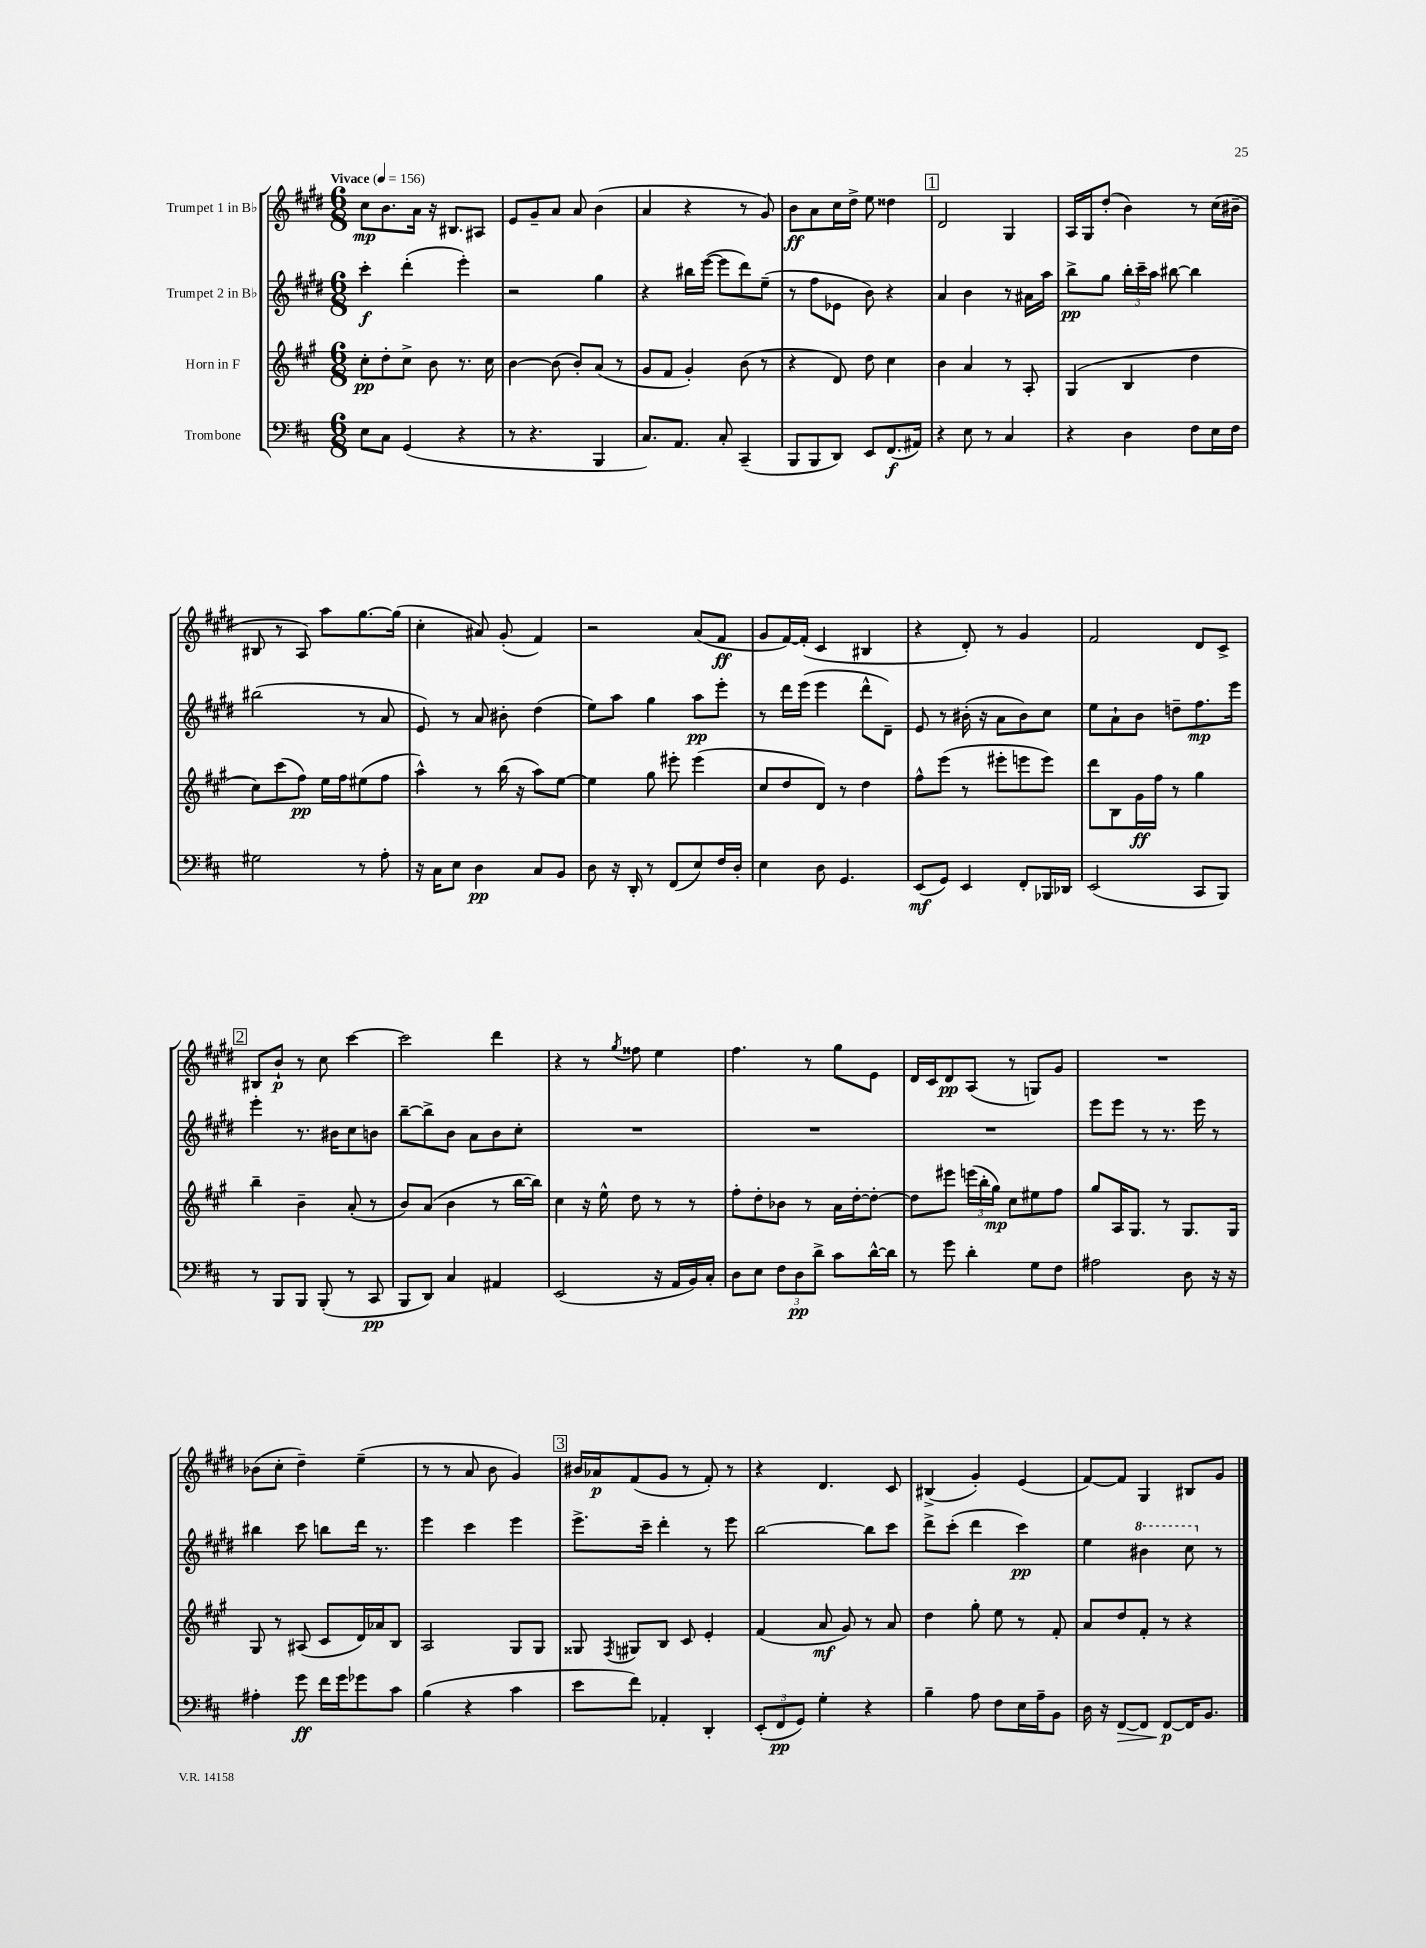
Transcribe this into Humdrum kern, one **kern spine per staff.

**kern	**dynam	**kern	**dynam	**kern	**dynam	**kern	**dynam
*part4	*part4	*part3	*part3	*part2	*part2	*part1	*part1
*staff4	*staff4	*staff3	*staff3	*staff2	*staff2	*staff1	*staff1
*I"Trombone	*	*I"Horn in F	*	*I"Trumpet 2 in B♭	*	*I"Trumpet 1 in B♭	*
*clefF4	*	*clefG2	*	*clefG2	*	*clefG2	*
*k[f#c#]	*	*k[f#c#g#]	*	*k[f#c#g#d#]	*	*k[f#c#g#d#]	*
*M6/8	*	*M6/8	*	*M6/8	*	*M6/8	*
*MM156	*	*MM156	*	*MM156	*	*MM156	*
=1	=1	=1	=1	=1	=1	=1	=1
!	!	!	!	!	!	!LO:TX:a:B:t=Vivace	!
8E\L	.	8cc#'\L	pp	4ccc#'\	f	8cc#\L	mp
8C#\J	.	8dd'\	.	.	.	8.b\	.
(4GG/	.	8cc#^\J	.	(4ddd#'\	.	.	.
.	.	.	.	.	.	16a\Jk	.
.	.	8b\	.	.	.	16r	.
.	.	.	.	.	.	8.B#X/L	.
4r	.	8.r	.	4eee'\)	.	.	.
.	.	.	.	.	.	8A#X/J	.
.	.	16cc#\	.	.	.	.	.
=2	=2	=2	=2	=2	=2	=2	=2
8r	.	[4b\	.	2r	.	8e/L	.
4.r	.	.	.	.	.	8g#~/	.
.	.	(8b\]	.	.	.	8a/J	.
.	.	8b'/L)	.	.	.	8a/	.
4BBB/	.	(8a/J	.	4gg#\	.	(4b\	.
.	.	8r	.	.	.	.	.
=3	=3	=3	=3	=3	=3	=3	=3
8.C#/L)	.	8g#/L	.	4r	.	4a/	.
.	.	8f#/J	.	.	.	.	.
8.AA/J	.	.	.	.	.	.	.
.	.	4g#'/)	.	16bb#X\LL	.	4r	.
.	.	.	.	([16eee\JJ	.	.	.
8C#'/	.	.	.	8eee\L]	.	.	.
(4CC#~/	.	(8b\	.	8ddd#\)	.	8r	.
.	.	8r	.	(8ee~\J	.	8g#/)	.
=4	=4	=4	=4	=4	=4	=4	=4
8BBB/L	.	4r	.	8r	.	8b\L	ff
8BBB/	.	.	.	8ff#\L	.	8a\	.
8DD/J)	.	8d/)	.	8e-X\J	.	16cc#\L	.
.	.	.	.	.	.	16dd#^\JJ	.
8EE/L	.	8dd\	.	8b\)	.	8ee\	.
(8.FF#/	f	4cc#\	.	4r	.	4dd##X\	.
16AA#X/Jk)	.	.	.	.	.	.	.
!!LO:REH:place=s1:t=1
=5	=5	=5	=5	=5	=5	=5	=5
4r	.	4b\	.	4a/	.	2d#/	.
8E\	.	4a/	.	4b\	.	.	.
8r	.	.	.	.	.	.	.
4C#/	.	8r	.	8r	.	4G#/	.
.	.	8A'/	.	16a#X\LL	.	.	.
.	.	.	.	16aa\JJ	.	.	.
=6	=6	=6	=6	=6	=6	=6	=6
4r	.	(4G#/	.	8bb^\L	pp	16A/LL	.
.	.	.	.	.	.	16G#/J	.
.	.	.	.	8gg#\J	.	(8dd#'/J	.
4D\	.	4B/	.	24bb'\LL	.	4b\)	.
.	.	.	.	24ccc#~\	.	.	.
.	.	.	.	24aa\JJ	.	.	.
.	.	.	.	[8bb#X\	.	.	.
8F#\L	.	4dd\	.	4bb#\]	.	8r	.
16E\L	.	.	.	.	.	(16cc#\LL	.
16F#\JJ	.	.	.	.	.	16b#X~\JJ	.
!!LO:LB:g=z
=7	=7	=7	=7	=7	=7	=7	=7
2G#X\	.	8cc#\L)	.	(2bb#X\	.	8B#X/	.
.	.	(8ccc#\	.	.	.	8r	.
.	.	8ff#\J)	pp	.	.	8A/)	.
.	.	16ee\LL	.	.	.	8aa\L	.
.	.	16ff#\J	.	.	.	.	.
8r	.	(8ee#X\	.	8r	.	[8.gg#\	.
8A'\	.	8ff#\J	.	8a/	.	.	.
.	.	.	.	.	.	(16gg#\Jk]	.
=8	=8	=8	=8	=8	=8	=8	=8
16r	.	4aa^^\)	.	8e/)	.	4cc#'\	.
16C#\KL	.	.	.	.	.	.	.
8E\J	.	.	.	8r	.	.	.
4D\	pp	8r	.	8a/	.	8a#X/)	.
.	.	(16bb\	.	8b#X'\	.	(8g#'/	.
.	.	16r	.	.	.	.	.
8C#/L	.	8aa\L)	.	(4dd#\	.	4f#/)	.
8BB/J	.	[8ee\J	.	.	.	.	.
=9	=9	=9	=9	=9	=9	=9	=9
8D\	.	4ee\]	.	8ee\L)	.	2r	.
16r	.	.	.	8aa\J	.	.	.
16DD'/	.	.	.	.	.	.	.
8r	.	8gg#\	.	4gg#\	.	.	.
(8FF#/L	.	8eee#X'\	.	.	.	.	.
8E/)	.	(4eee#\	.	8aa\L	pp	(8a/L	.
16F#/L	.	.	.	8eee'\J	.	8f#/J	ff
16D'/JJ	.	.	.	.	.	.	.
=10	=10	=10	=10	=10	=10	=10	=10
4E\	.	8cc#/L	.	8r	.	8g#/L	.
.	.	8dd/	.	16ddd#\LL	.	[16f#/L)	.
.	.	.	.	(16eee\JJ	.	(16f#'/JJ]	.
8D\	.	8d/J)	.	4eee\	.	4c#/	.
4.GG/	.	8r	.	.	.	.	.
.	.	4dd\	.	8ddd#^^\L	.	4B#X/	.
.	.	.	.	8d#~\J)	.	.	.
=11	=11	=11	=11	=11	=11	=11	=11
(8EE/L	mf	8ff#^^\L	.	8e/	.	4r	.
8GG/J)	.	(8eee\J	.	8r	.	.	.
4EE/	.	8r	.	(16b#X'\	.	8d#'/)	.
.	.	.	.	16r	.	.	.
.	.	8eee#X'\L	.	8a\L	.	8r	.
8FF#'/L	.	8eeen\	.	8b#\)	.	4g#/	.
16BBB-X/L	.	8eee\J)	.	8cc#\J	.	.	.
16DD-X/JJ	.	.	.	.	.	.	.
=12	=12	=12	=12	=12	=12	=12	=12
(2EE/	.	8ddd\L	.	8ee\L	.	2f#/	.
.	.	8B\	.	8a`\	.	.	.
.	.	16g#\L	ff	8b\J	.	.	.
.	.	16ff#\JJ	.	.	.	.	.
.	.	8r	.	8ddn~\L	.	.	.
8CC#/L	.	4gg#\	.	8.ff#\	mp	8d#/L	.
8BBB/J)	.	.	.	.	.	8c#^/J	.
.	.	.	.	16eee\Jk	.	.	.
!!LO:LB:g=z
!!LO:REH:place=s1:t=2
=13	=13	=13	=13	=13	=13	=13	=13
8r	.	4bb~\	.	4eee'\	.	8B#X/L	.
8BBB/L	.	.	.	.	.	8b`/J	p
8BBB/J	.	4b~\	.	8.r	.	8r	.
(8BBB'/	.	.	.	.	.	8cc#\	.
.	.	.	.	16b#X\KL	.	.	.
8r	.	(8a'/	.	8cc#\	.	[4ccc#\	.
8CC#/	pp	8r	.	8bn\J	.	.	.
=14	=14	=14	=14	=14	=14	=14	=14
8BBB/L	.	8b/L)	.	[8bb~\L	.	2ccc#\]	.
8DD/J)	.	(8a/J	.	8bb^\]	.	.	.
4C#/	.	4b\	.	8b\J	.	.	.
.	.	.	.	8a\L	.	.	.
4AA#X/	.	8r	.	8b\	.	4ddd#\	.
.	.	[16bb\LL	.	8cc#'\J	.	.	.
.	.	16bb\JJ])	.	.	.	.	.
=15	=15	=15	=15	=15	=15	=15	=15
(2EE/	.	4cc#\	.	2.r	.	4r	.
.	.	16r	.	.	.	8r	.
.	.	16ee^^\	.	.	.	.	.
.	.	.	.	.	.	8qgg#/	.
.	.	8dd\	.	.	.	8ff##X\	.
16r	.	8r	.	.	.	4ee\	.
16AA/LL	.	.	.	.	.	.	.
16BB/)	.	8r	.	.	.	.	.
16C#'/JJ	.	.	.	.	.	.	.
=16	=16	=16	=16	=16	=16	=16	=16
8D\L	.	8ff#'\L	.	2.r	.	4.ff#\	.
8E\J	.	8dd'\	.	.	.	.	.
12F#\L	.	8b-X\J	.	.	.	.	.
12D\	pp	.	.	.	.	.	.
.	.	8r	.	.	.	8r	.
12d^\J	.	.	.	.	.	.	.
8c#\L	.	16a\LL	.	.	.	8gg#\L	.
.	.	[16dd'\J	.	.	.	.	.
[16d^^\L	.	8dd'\J_	.	.	.	8e\J	.
16d\JJ]	.	.	.	.	.	.	.
=17	=17	=17	=17	=17	=17	=17	=17
8r	.	8dd\L]	.	2.r	.	16d#/LL	.
.	.	.	.	.	.	16c#/J	.
8g\	.	8eee#X\J	.	.	.	8d#/	pp
4d'\	.	(24eeen\LL	.	.	.	(8A/J	.
.	.	24bb'\	.	.	.	.	.
.	.	24gg#\JJ)	mp	.	.	.	.
.	.	8cc#\L	.	.	.	8r	.
8G\L	.	8ee#X\	.	.	.	8Gn/L)	.
8F#\J	.	8ff#\J	.	.	.	8g#/J	.
=18	=18	=18	=18	=18	=18	=18	=18
2A#X\	.	8gg#/L	.	8eee\L	.	2.r	.
.	.	16A/K	.	8eee\J	.	.	.
.	.	8.G#/J	.	.	.	.	.
.	.	.	.	8r	.	.	.
.	.	8r	.	8.r	.	.	.
8D\	.	8.G#/L	.	.	.	.	.
.	.	.	.	16eee\	.	.	.
16r	.	.	.	8r	.	.	.
16r	.	16G#/Jk	.	.	.	.	.
!!LO:LB:g=z
=19	=19	=19	=19	=19	=19	=19	=19
4A#X'\	.	8G#/	.	4bb#X\	.	(8b-X\L	.
.	.	8r	.	.	.	8cc#'\J	.
8g\	ff	(8A#X/	.	8ccc#\	.	4dd#~\)	.
16f#\LL	.	8c#/L	.	8bbn\L	.	.	.
16g\J	.	.	.	.	.	.	.
8g-X\	.	16d/L)	.	16ddd#\Jk	.	(4ee~\	.
.	.	16a-X/J	.	8.r	.	.	.
8c#\J	.	8B/J	.	.	.	.	.
=20	=20	=20	=20	=20	=20	=20	=20
(4B\	.	2A/	.	4eee\	.	8r	.
.	.	.	.	.	.	8r	.
4r	.	.	.	4ccc#\	.	8a/	.
.	.	.	.	.	.	8b\	.
4c#\	.	8G#/L	.	4eee\	.	4g#/)	.
.	.	8G#/J	.	.	.	.	.
!!LO:REH:place=s1:t=3
=21	=21	=21	=21	=21	=21	=21	=21
8e\L	.	8G##X/	.	8.eee^\L	.	16b#X/LL	.
.	.	.	.	.	.	16a-X/J	p
.	.	8qF#/	.	.	.	.	.
8f#\J)	.	8G#X/L	.	.	.	(8f#/	.
.	.	.	.	16ccc#~\Jk	.	.	.
4AA-X'/	.	8B/J	.	4ddd#'\	.	8g#/J	.
.	.	8c#/	.	.	.	8r	.
4DD'/	.	4e'/	.	8r	.	8f#'/)	.
.	.	.	.	8eee\	.	8r	.
=22	=22	=22	=22	=22	=22	=22	=22
(12EE'/L	.	(4f#/	.	[2bb\	.	4r	.
12FF#/	pp	.	.	.	.	.	.
12GG/J)	.	.	.	.	.	.	.
4G'\	.	8a/	mf	.	.	4.d#/	.
.	.	8g#/)	.	.	.	.	.
4r	.	8r	.	8bb\L]	.	.	.
.	.	8a/	.	8ccc#\J	.	8c#/	.
=23	=23	=23	=23	=23	=23	=23	=23
4B~\	.	4dd\	.	8ddd#^\L	.	(4B#X^/	.
.	.	.	.	(8ccc#'\J	.	.	.
8A\	.	8gg#'\	.	4ddd#\	.	4g#'/)	.
8F#\L	.	8ee\	.	.	.	.	.
16E\L	.	8r	.	4ccc#\)	pp	(4e/	.
16A~\J	.	.	.	.	.	.	.
8BB\J	.	8f#'/	.	.	.	.	.
=24	=24	=24	=24	=24	=24	=24	=24
16D\	.	8a/L	.	4ee\	.	[8f#/L)	.
16r	.	.	.	.	.	.	.
!	!LO:HP:b	!	!	!	!	!	!
[8FF#/L	>	8dd/	.	.	.	8f#/J]	.
*	*	*	*	*8va	*	*	*
8FF#/J]	.	8f#'/J	.	4bb#X\	.	4G#/	.
[8FF#/L	p	8r	.	.	.	.	.
16FF#/K]	]	4r	.	8ccc#\	.	8B#X/L	.
8.BB/J	.	.	.	.	.	.	.
*	*	*	*	*X8va	*	*	*
.	.	.	.	8r	.	8g#/J	.
==	==	==	==	==	==	==	==
*-	*-	*-	*-	*-	*-	*-	*-
